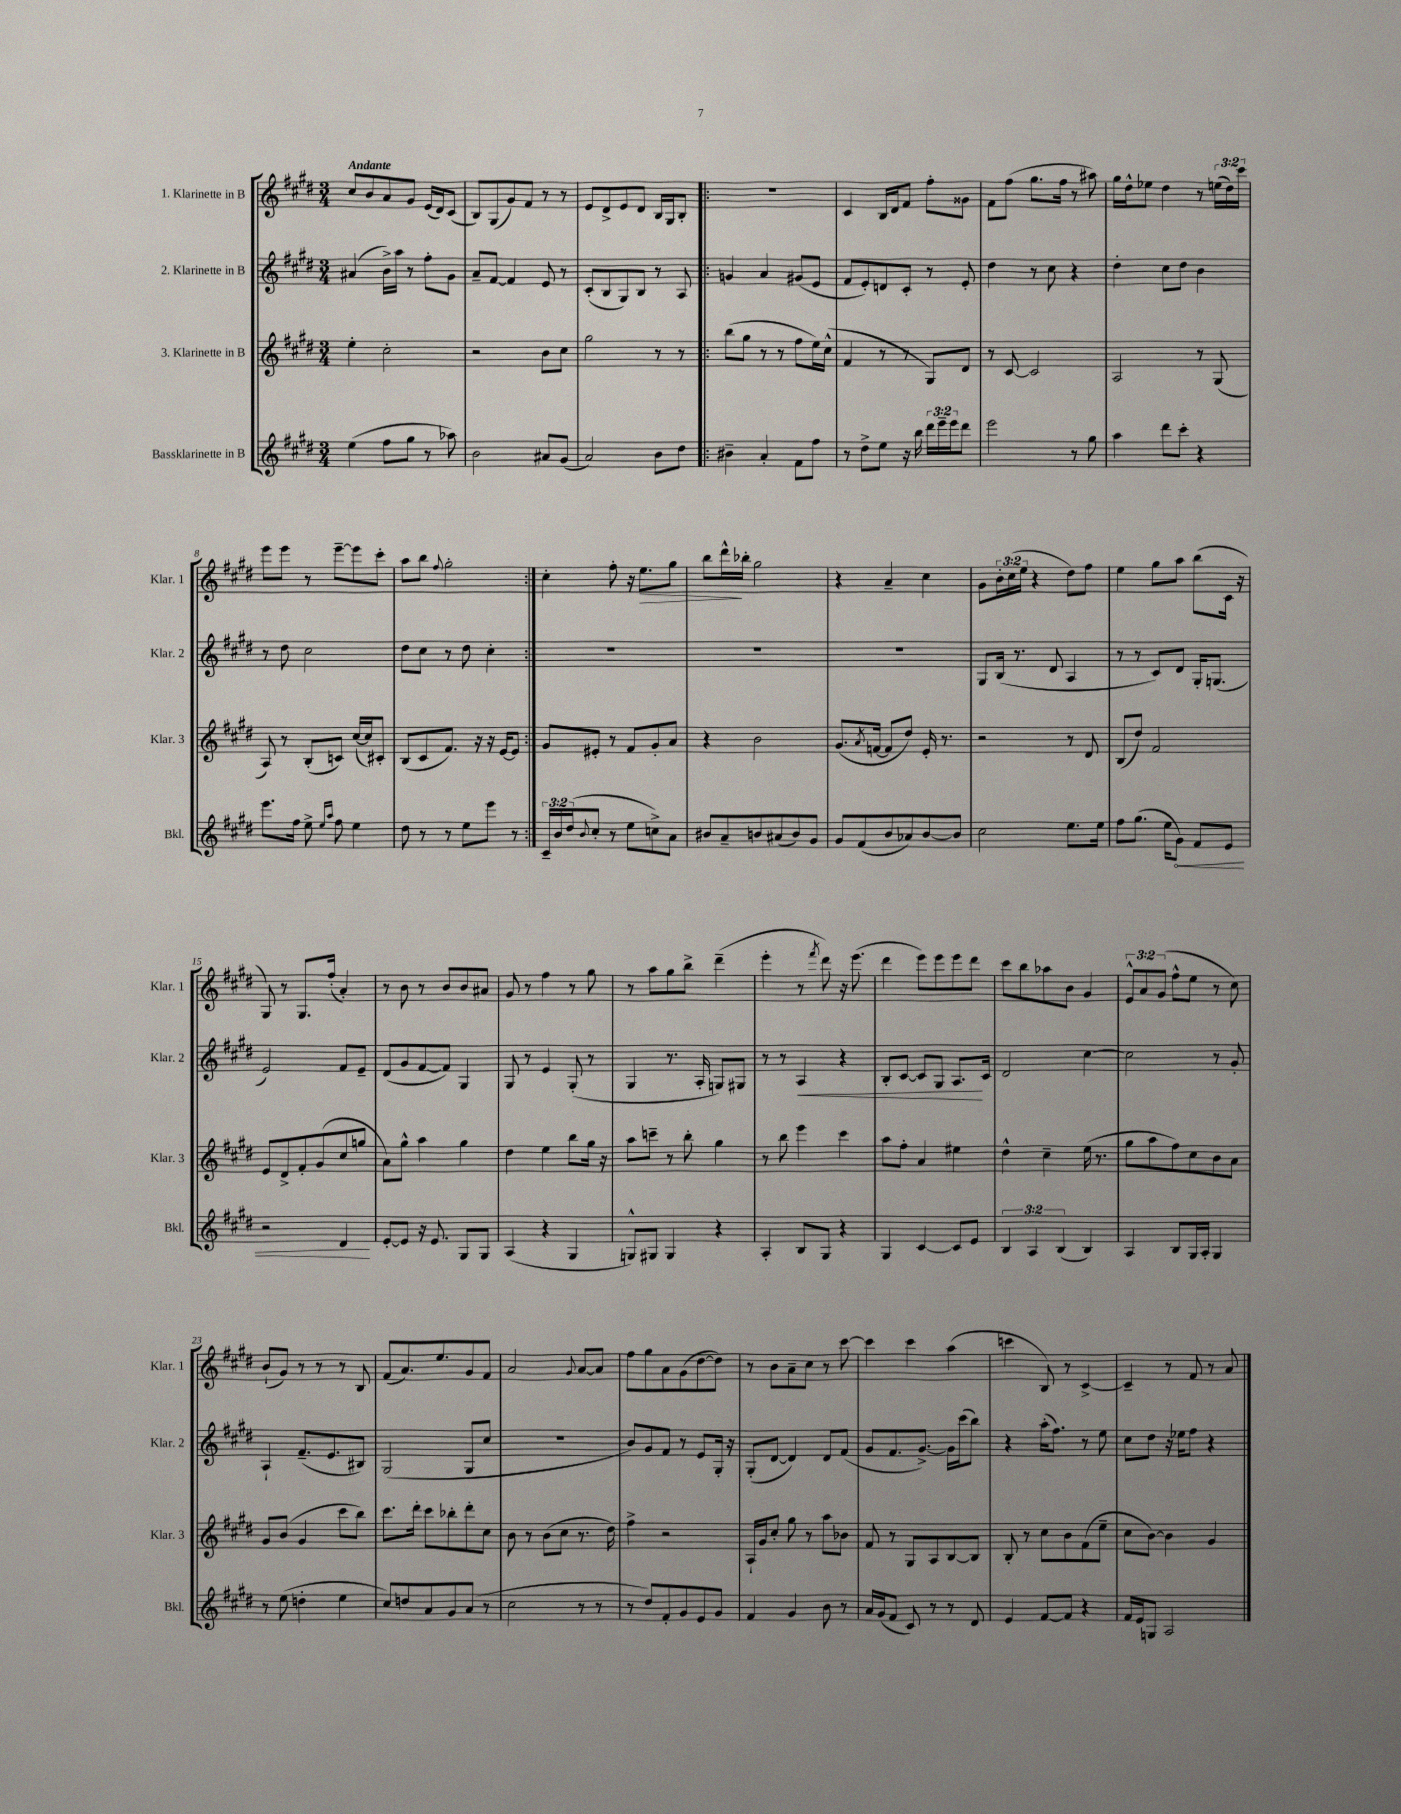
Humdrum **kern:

**kern	**dynam	**kern	**kern	**dynam	**kern	**dynam
*part4	*part4	*part3	*part2	*part2	*part1	*part1
*staff4	*staff4	*staff3	*staff2	*staff2	*staff1	*staff1
*I"Bassklarinette in B	*	*I"3. Klarinette in B	*I"2. Klarinette in B	*	*I"1. Klarinette in B	*
*I'Bkl.	*	*I'Klar. 3	*I'Klar. 2	*	*I'Klar. 1	*
*clefG2	*	*clefG2	*clefG2	*	*clefG2	*
*k[f#c#g#d#]	*	*k[f#c#g#d#]	*k[f#c#g#d#]	*	*k[f#c#g#d#]	*
*M3/4	*	*M3/4	*M3/4	*	*M3/4	*
=1	=1	=1	=1	=1	=1	=1
!	!	!	!	!	!LO:TX:a:B:t=Andante	!
(4ee\	.	4ee'\	(4a#X/	.	8cc#/L	.
.	.	.	.	.	8b/	.
8ff#\L	.	2cc#'\	16b^\LL)	.	8a/	.
.	.	.	16aa\JJ	.	.	.
8gg#\J	.	.	8r	.	8g#/J	.
8r	.	.	8ff#'\L	.	(16e/LL	.
.	.	.	.	.	16d#/J)	.
8aa-X\)	.	.	8g#\J	.	(8c#/J	.
=2	=2	=2	=2	=2	=2	=2
2b\	.	2r	8a~/L	.	8B/L)	.
.	.	.	[8f#/J	.	(8G#/	.
.	.	.	4f#/]	.	8g#/)	.
.	.	.	.	.	8f#/J	.
8a#X/L	.	8b\L	8e/	.	8r	.
(8g#/J	.	8cc#\J	8r	.	8r	.
=3	=3	=3	=3	=3	=3	=3
2a/)	.	2gg#\	(8c#'/L	.	8e/L	.
.	.	.	8B/	.	8d#^/	.
.	.	.	8G#/)	.	8e/	.
.	.	.	8B/J	.	8d#/J	.
8b\L	.	8r	8r	.	16B/LL	.
.	.	.	.	.	16G#/J	.
8dd#\J	.	8r	8A/	.	8B'/J	.
=4!|:	=4!|:	=4!|:	=4!|:	=4!|:	=4!|:	=4!|:
4b#X~\	.	(8bb\L	4gn/	.	2.r	.
.	.	8gg#\J	.	.	.	.
4a'/	.	8r	4a/	.	.	.
.	.	8r	.	.	.	.
8f#\L	.	8ff#\L	(8g#X/L	.	.	.
8ff#\J	.	16ee\L)	8e/J	.	.	.
.	.	(16cc#^^\JJ	.	.	.	.
=5	=5	=5	=5	=5	=5	=5
8r	.	4f#/	8f#/L	.	4c#/	.
8dd#^\L	.	.	8e'/)	.	.	.
8ee\J	.	8r	8dn/	.	16B/LL	.
.	.	.	.	.	16d#/J	.
16r	.	8r	8c#'/J	.	8f#/J	.
16bb\	.	.	.	.	.	.
24ddd#\LL	.	8G#/L)	8r	.	8ff#'\L	.
24eee~\	.	.	.	.	.	.
24eee\J	.	.	.	.	.	.
8ddd#\J	.	8d#/J	8e'/	.	8g##X\J	.
=6	=6	=6	=6	=6	=6	=6
2eee\	.	8r	4dd#\	.	8f#\L	.
.	.	[8c#/	.	.	(8ff#\J	.
.	.	2c#/]	8r	.	8.gg#\L	.
.	.	.	8cc#\	.	.	.
.	.	.	.	.	16ff#\Jk	.
8r	.	.	4r	.	8r	.
8gg#\	.	.	.	.	8aa#X\)	.
=7	=7	=7	=7	=7	=7	=7
4aa\	.	2A/	4dd#'\	.	16gg#\LL	.
.	.	.	.	.	16dd#^^\J	.
.	.	.	.	.	8ee-X\J	.
8ddd#\L	.	.	8cc#\L	.	4dd#\	.
8ccc#'\J	.	.	8dd#\J	.	.	.
4r	.	8r	4b\	.	8r	.
.	.	(8G#/	.	.	(24een\LL	.
.	.	.	.	.	24dd#\)	.
.	.	.	.	.	24ccc#\JJ	.
!!LO:LB:g=z
=8	=8	=8	=8	=8	=8	=8
8.eee\L	.	8A/)	8r	.	8eee\L	.
.	.	8r	8dd#\	.	8eee\J	.
16ff#\Jk	.	.	.	.	.	.
8ee^\	.	(8B'/L	2cc#\	.	8r	.
16qqee/LL	.	.	.	.	.	.
16qqaa/JJ	.	.	.	.	.	.
8ff#\	.	8cn/J)	.	.	[8eee~\L	.
4ee\	.	([16cc#/LL	.	.	8eee\]	.
.	.	16cc#/J])	.	.	.	.
.	.	8c#X'/J	.	.	8ccc#'\J	.
=9	=9	=9	=9	=9	=9	=9
8dd#\	.	(8B/L	8dd#\L	.	8aa\L	.
8r	.	8c#/	8cc#\J	.	8bb\J	.
.	.	.	.	.	8qqff#/	.
8r	.	8.f#/J)	8r	.	2gg#'\	.
8ee\L	.	.	8dd#\	.	.	.
.	.	16r	.	.	.	.
8eee\J	.	16r	4cc#'\	.	.	.
.	.	[16e/KL	.	.	.	.
8r	.	8e/J]	.	.	.	.
=10:|!	=10:|!	=10:|!	=10:|!	=10:|!	=10:|!	=10:|!
24c#~/LL	.	8g#/L	2.r	.	4cc#'\	.
24b/	.	.	.	.	.	.
(24dd#/J	.	.	.	.	.	.
8qqb/	.	.	.	.	.	.
8cc#'/J	.	8e#X'/J	.	.	.	.
8r	.	8r	.	.	8ff#'\	.
8ee\L	.	8f#/L	.	.	16r	.
!	!	!	!	!	!	!LO:HP:b
.	.	.	.	.	8.ee\L	>
8ccn^\)	.	8g#'/	.	.	.	.
8a\J	.	8a/J	.	.	8gg#\J	.
=11	=11	=11	=11	=11	=11	=11
8b#X/L	.	4r	2.r	.	8bb\L	.
8a~/	.	.	.	.	16ddd#^^\L	.
.	.	.	.	.	16bb-X'\JJ	]
8bn/	.	2b\	.	.	2gg#\	.
(8a#X/	.	.	.	.	.	.
8b/)	.	.	.	.	.	.
8g#/J	.	.	.	.	.	.
=12	=12	=12	=12	=12	=12	=12
8g#/L	.	(8.g#/L	2.r	.	4r	.
(8f#/	.	.	.	.	.	.
.	.	8qa/	.	.	.	.
.	.	[16fn/Jk	.	.	.	.
8b/	.	8f/L]	.	.	4a~/	.
8a-X/)	.	8dd#/J)	.	.	.	.
[8b/	.	16e'/	.	.	4cc#\	.
.	.	8.r	.	.	.	.
8b/J]	.	.	.	.	.	.
=13	=13	=13	=13	=13	=13	=13
2cc#\	.	2r	8G#/L	.	8g#\L	.
.	.	.	(16B/Jk	.	24b'\L	.
.	.	.	.	.	(24cc#\	.
.	.	.	8.r	.	.	.
.	.	.	.	.	24ee\JJ	.
.	.	.	.	.	4r	.
.	.	.	8d#/	.	.	.
8.ee\L	.	8r	4A/	.	8dd#\L)	.
.	.	8d#/	.	.	8ff#\J	.
16ee\Jk	.	.	.	.	.	.
=14	=14	=14	=14	=14	=14	=14
8ff#\L	.	(8B/L	8r	.	4ee\	.
(8.gg#\J	.	8dd#/J)	8r	.	.	.
.	.	2f#/	8c#/L)	.	8gg#\L	.
16ee\KL	.	.	.	.	.	.
!	!LO:HP:b	!	!	!	!	!
8g#\J)	<	.	8d#/J	.	8aa\J	.
8f#/L	.	.	16G#'/KL	.	(8bb\L	.
.	.	.	(8.Gn/J	.	.	.
8e/J	.	.	.	.	16c#\Jk	.
.	.	.	.	.	16r	.
!!LO:LB:g=z
=15	=15	=15	=15	=15	=15	=15
2r	.	8e/L	2e/)	.	8G#/)	.
.	.	8d#^/	.	.	8r	.
.	.	8f#'/	.	.	8.G#/L	.
.	.	(8g#/	.	.	.	.
.	.	.	.	.	(16ff#'/Jk	.
4d#/	.	8cc#/	8f#/L	.	4a'/)	.
.	.	8ggn/J	8e~/J	.	.	.
.	[	.	.	.	.	.
=16	=16	=16	=16	=16	=16	=16
[8e'/L	.	8a\L)	(8d#/L	.	8r	.
8e/J]	.	8gg#^^\J	8g#/	.	8b\	.
16r	.	4aa\	[8f#/	.	8r	.
8.e/	.	.	.	.	.	.
.	.	.	8f#/J])	.	8b/L	.
8G#/L	.	4gg#\	4G#/	.	8b/	.
8G#/J	.	.	.	.	8a#X/J	.
=17	=17	=17	=17	=17	=17	=17
(4A/	.	4dd#\	8G#/	.	8g#/	.
.	.	.	8r	.	8r	.
4r	.	4ee\	4e/	.	4ff#\	.
4G#/	.	8bb\L	(8G#'/	.	8r	.
.	.	16gg#\Jk	8r	.	8gg#\	.
.	.	16r	.	.	.	.
=18	=18	=18	=18	=18	=18	=18
8Gn^^/L)	.	8aa\L	4G#/	.	8r	.
8G#X/J	.	8cccn~\J	.	.	8aa\L	.
4G#/	.	8r	8.r	.	8gg#\	.
.	.	8bb'\	.	.	8bb^\J	.
.	.	.	16A'/	.	.	.
4r	.	4gg#\	8Gn/L)	.	(4ddd#~\	.
.	.	.	8G#X/J	.	.	.
=19	=19	=19	=19	=19	=19	=19
4A'/	.	8r	8r	.	4eee'\	.
.	.	8bb\	8r	.	.	.
!	!	!	!	!LO:HP:b	!	!
8B/L	.	4eee\	4A/	<	8r	.
.	.	.	.	.	8qfff#/	.
8G#/J	.	.	.	.	8ddd#\)	.
4r	.	4ccc#\	4r	.	16r	.
.	.	.	.	.	(8.eee\	.
=20	=20	=20	=20	=20	=20	=20
4G#/	.	8aa\L	8B'/L	.	4ddd#\	.
.	.	8ff#'\J	[8c#/J	.	.	.
[4c#/	.	4a/	8c#/L]	.	8eee\L)	.
.	.	.	8G#/J	.	8eee\	.
8c#/L]	.	4ee#X\	8.A/L	.	8eee\	.
8e/J	.	.	.	.	8ddd#\J	.
.	.	.	16c#/Jk	[	.	.
=21	=21	=21	=21	=21	=21	=21
6B/	.	4dd#^^\	2d#/	.	8ccc#\L	.
.	.	.	.	.	8bb\	.
6A/	.	.	.	.	.	.
.	.	4cc#~\	.	.	8aa-X\	.
(6B/	.	.	.	.	.	.
.	.	.	.	.	8b\J	.
4B/)	.	(16ee\	[4cc#\	.	4g#/	.
.	.	8.r	.	.	.	.
=22	=22	=22	=22	=22	=22	=22
4A/	.	8gg#\L	2cc#\]	.	12e^^/L	.
.	.	.	.	.	12a/	.
.	.	8aa\	.	.	.	.
.	.	.	.	.	(12g#/J	.
8B/L	.	8ff#\)	.	.	8ff#^^\L	.
16G#/L	.	8cc#\	.	.	8ee\J	.
16A'/JJ	.	.	.	.	.	.
4G#/	.	8b\	8r	.	8r	.
.	.	8a\J	8g#'/	.	8cc#\)	.
!!LO:LB:g=z
=23	=23	=23	=23	=23	=23	=23
8r	.	8g#/L	4A`/	.	(8b`/L	.
(8ee\	.	(8b/J	.	.	8g#/J)	.
4ddn'\	.	4g#/	(8.f#~/L	.	8r	.
.	.	.	.	.	8r	.
.	.	.	8.e/	.	.	.
4ee\	.	8ccc#\L	.	.	8r	.
.	.	8bb\J)	8B#X/J)	.	8B/	.
=24	=24	=24	=24	=24	=24	=24
8cc#/L)	.	8.ccc#\L	(2G#/	.	(8f#/L	.
8ddn/	.	.	.	.	8.a/)	.
.	.	16ddd#'\Jk	.	.	.	.
8a/	.	8ccc#\L	.	.	.	.
.	.	.	.	.	8.ee/	.
8g#/	.	8bb-X'\	.	.	.	.
(8a/J	.	8ddd#'\	8G#/L	.	8g#/	.
8r	.	8cc#\J	8cc#/J	.	8f#/J	.
=25	=25	=25	=25	=25	=25	=25
2cc#\	.	8b\	2.r	.	2a/	.
.	.	8r	.	.	.	.
.	.	(8b\L	.	.	.	.
.	.	8cc#\J	.	.	.	.
.	.	.	.	.	8qqg#/	.
8r	.	8.r	.	.	[8a/L	.
8r	.	.	.	.	8a/J]	.
.	.	16dd#\)	.	.	.	.
=26	=26	=26	=26	=26	=26	=26
8r	.	4ff#^\	8b/L)	.	8ff#\L	.
8dd#/L)	.	.	8g#/	.	8gg#\	.
8f#'/	.	2r	8f#/J	.	8a\	.
8g#/	.	.	8r	.	(8g#\	.
8e/	.	.	8e/L	.	[8dd#\	.
8g#/J	.	.	16G#'/Jk	.	8dd#\J])	.
.	.	.	16r	.	.	.
=27	=27	=27	=27	=27	=27	=27
4f#/	.	16A`/LL	(8G#'/L	.	8r	.
.	.	16g#/J	.	.	.	.
.	.	8cc#'/J	[8d#/J	.	8b\L	.
4g#/	.	8gg#\	4d#/])	.	8a~\	.
.	.	8r	.	.	8cc#\J	.
8b\	.	8aa\L	8d#/L	.	8r	.
8r	.	8b-X\J	(8f#/J	.	[8ccc#\	.
=28	=28	=28	=28	=28	=28	=28
16a/LL	.	8f#/	8g#/L	.	4ccc#\]	.
(16g#/J	.	.	.	.	.	.
8f#/J	.	8r	8.f#/	.	.	.
8c#/)	.	8G#/L	.	.	4ccc#\	.
.	.	.	[8.g#^/J)	.	.	.
8r	.	8A/	.	.	.	.
8r	.	[8B/	16g#\LL]	.	(4aa\	.
.	.	.	(16ccc#\J	.	.	.
8d#/	.	8B/J]	8bb\J)	.	.	.
=29	=29	=29	=29	=29	=29	=29
4e/	.	8B'/	4r	.	4cccn\	.
.	.	8r	.	.	.	.
[8f#/L	.	8cc#\L	(16aa'\KL	.	8B/)	.
.	.	.	8.ff#\J)	.	.	.
8f#/J]	.	8b\	.	.	8r	.
4r	.	(8f#\	8r	.	[4c#^/	.
.	.	8ee~\J	8ee\	.	.	.
=30	=30	=30	=30	=30	=30	=30
16f#/LL	.	8cc#\L	8cc#\L	.	4c#~/]	.
16e/J	.	.	.	.	.	.
8Gn/J	.	[8b\J)	8dd#\J	.	.	.
2A/	.	4b\]	16r	.	8r	.
.	.	.	16ee-X\KL	.	.	.
.	.	.	8ff#\J	.	8f#/	.
.	.	4g#/	4r	.	8r	.
.	.	.	.	.	8a/	.
==	==	==	==	==	==	==
*-	*-	*-	*-	*-	*-	*-
